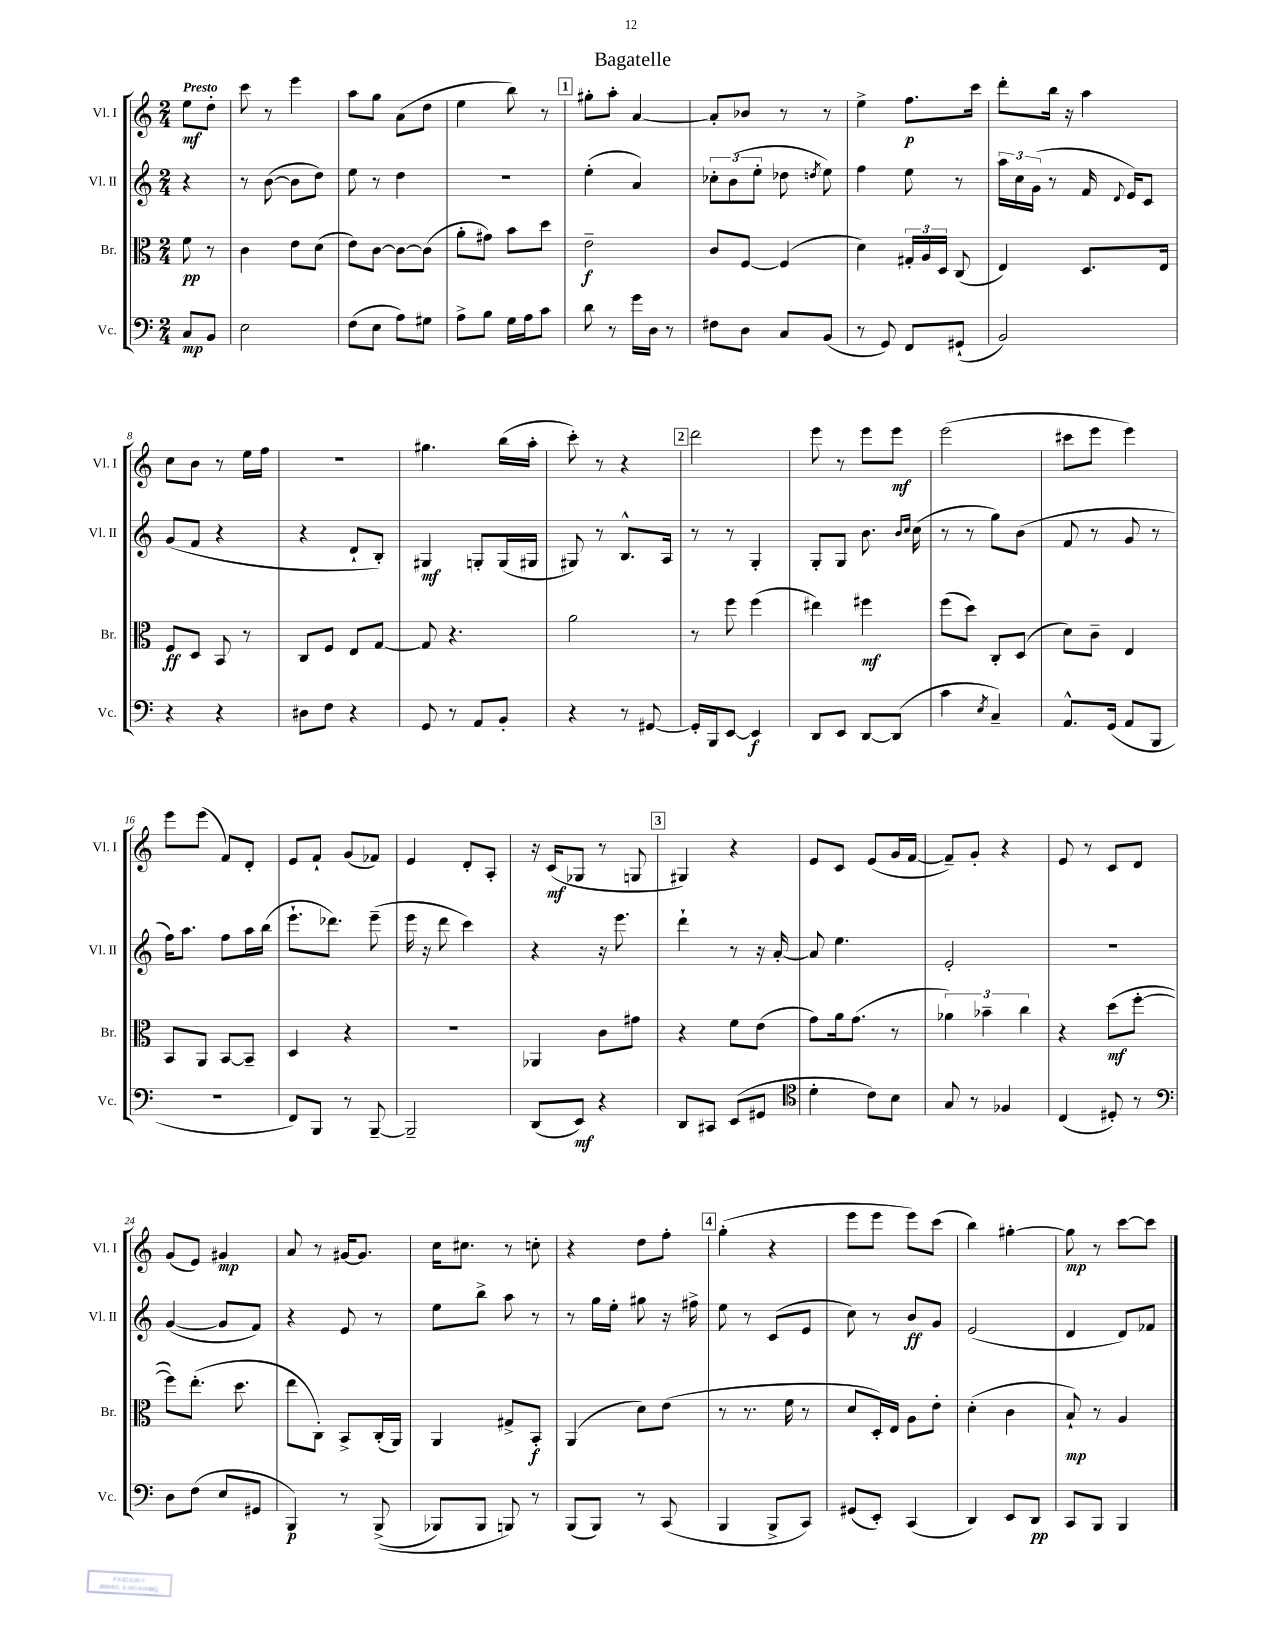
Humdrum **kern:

**kern	**dynam	**kern	**dynam	**kern	**dynam	**kern	**dynam
*part4	*part4	*part3	*part3	*part2	*part2	*part1	*part1
*staff4	*staff4	*staff3	*staff3	*staff2	*staff2	*staff1	*staff1
*I"Vc.	*	*I"Br.	*	*I"Vl. II	*	*I"Vl. I	*
*I'Vc.	*	*I'Br.	*	*I'Vl. II	*	*I'Vl. I	*
*clefF4	*	*clefC3	*	*clefG2	*	*clefG2	*
*k[]	*	*k[]	*	*k[]	*	*k[]	*
*M2/4	*	*M2/4	*	*M2/4	*	*M2/4	*
=	=	=	=	=	=	=	=
!	!	!	!	!	!	!LO:TX:a:B:t=Presto	!
8C/L	mp	8f\	pp	4r	.	8ee\L	mf
8BB/J	.	8r	.	.	.	8dd'\J	.
=1	=1	=1	=1	=1	=1	=1	=1
2E\	.	4c\	.	8r	.	8ccc\	.
.	.	.	.	([8b\	.	8r	.
.	.	8e\L	.	8b\L]	.	4eee\	.
.	.	(8d\J	.	8dd\J)	.	.	.
=2	=2	=2	=2	=2	=2	=2	=2
(8F\L	.	8e\L)	.	8ee\	.	8aa\L	.
8E\J	.	[8c\J	.	8r	.	8gg\J	.
8A\L)	.	8c\L_	.	4dd\	.	(8a\L	.
8G#X\J	.	(8c\J]	.	.	.	8dd\J	.
=3	=3	=3	=3	=3	=3	=3	=3
8A^\L	.	8a'\L	.	2r	.	4ee\	.
8B\J	.	8g#X\J)	.	.	.	.	.
16G\LL	.	8b\L	.	.	.	8bb\)	.
16A\J	.	.	.	.	.	.	.
8c\J	.	8dd\J	.	.	.	8r	.
!!LO:REH:place=s1:t=1
=4	=4	=4	=4	=4	=4	=4	=4
8d\	.	2e~\	f	(4ee'\	.	8gg#X'\L	.
8r	.	.	.	.	.	8aa'\J	.
16g\LL	.	.	.	4a/)	.	[4a/	.
16D\JJ	.	.	.	.	.	.	.
8r	.	.	.	.	.	.	.
=5	=5	=5	=5	=5	=5	=5	=5
8F#X\L	.	8c/L	.	12cc-X'\L	.	8a'/L]	.
.	.	.	.	(12b\	.	.	.
8D\J	.	[8F/J	.	.	.	8b-X/J	.
.	.	.	.	12ee'\J	.	.	.
8C/L	.	(4F/]	.	8dd-X\	.	8r	.
.	.	.	.	8qddn/	.	.	.
(8BB/J	.	.	.	8ee\)	.	8r	.
=6	=6	=6	=6	=6	=6	=6	=6
8r	.	4d\)	.	4ff\	.	4ee^\	.
8GG/)	.	.	.	.	.	.	.
8FF/L	.	24G#X'/LL	.	8ee\	.	8.ff\L	p
.	.	24A/	.	.	.	.	.
.	.	24D/JJ	.	.	.	.	.
(8GG#X`/J	.	(8C/	.	8r	.	.	.
.	.	.	.	.	.	16ccc\Jk	.
=7	=7	=7	=7	=7	=7	=7	=7
2BB/)	.	4E/)	.	24aa\LL	.	8ddd'\L	.
.	.	.	.	24cc\	.	.	.
.	.	.	.	(24g\JJ	.	.	.
.	.	.	.	8r	.	16bb\Jk	.
.	.	.	.	.	.	16r	.
.	.	8.D/L	.	16f/	.	4aa\	.
.	.	.	.	8qqd/	.	.	.
.	.	.	.	16e/KL)	.	.	.
.	.	.	.	8c/J	.	.	.
.	.	16E/Jk	.	.	.	.	.
!!LO:LB:g=z
=8	=8	=8	=8	=8	=8	=8	=8
4r	.	8F/L	ff	(8g/L	.	8cc\L	.
.	.	8D/J	.	8f/J	.	8b\J	.
4r	.	8BB/	.	4r	.	8r	.
.	.	8r	.	.	.	16ee\LL	.
.	.	.	.	.	.	16ff\JJ	.
=9	=9	=9	=9	=9	=9	=9	=9
8D#X\L	.	8C/L	.	4r	.	2r	.
8F\J	.	8F/J	.	.	.	.	.
4r	.	8E/L	.	8d`/L	.	.	.
.	.	[8G/J	.	8B'/J)	.	.	.
=10	=10	=10	=10	=10	=10	=10	=10
8GG/	.	8G/]	.	4G#X/	mf	4.gg#X\	.
8r	.	4.r	.	.	.	.	.
8AA/L	.	.	.	8Gn'/L	.	.	.
8BB'/J	.	.	.	(16G/L	.	(16bb\LL	.
.	.	.	.	16G#X/JJ	.	16aa'\JJ	.
=11	=11	=11	=11	=11	=11	=11	=11
4r	.	2a\	.	8G#X/)	.	8ccc'\)	.
.	.	.	.	8r	.	8r	.
8r	.	.	.	8.B^^/L	.	4r	.
[8GG#X/	.	.	.	.	.	.	.
.	.	.	.	16A/Jk	.	.	.
!!LO:REH:place=s1:t=2
=12	=12	=12	=12	=12	=12	=12	=12
16GG#'/LL]	.	8r	.	8r	.	2ddd\	.
16BBB/J	.	.	.	.	.	.	.
[8EE/J	.	8ff\	.	8r	.	.	.
4EE/]	f	(4ff\	.	4G'/	.	.	.
=13	=13	=13	=13	=13	=13	=13	=13
8DD/L	.	4ee#X\)	.	8G'/L	.	8eee\	.
8EE/J	.	.	.	8G/J	.	8r	.
[8DD/L	.	4ff#X\	mf	8.b\	.	8eee\L	.
(8DD/J]	.	.	.	.	.	8eee\J	mf
.	.	.	.	16qqb/LL	.	.	.
.	.	.	.	16qqcc/JJ	.	.	.
.	.	.	.	(16cc\	.	.	.
=14	=14	=14	=14	=14	=14	=14	=14
4c\	.	(8ff\L	.	8r	.	(2eee\	.
.	.	8dd\J)	.	8r	.	.	.
8qE/	.	.	.	.	.	.	.
4C~/)	.	8C'/L	.	8gg\L)	.	.	.
.	.	(8D/J	.	(8b\J	.	.	.
=15	=15	=15	=15	=15	=15	=15	=15
8.AA^^/L	.	8d\L)	.	8f/	.	8ccc#X\L	.
.	.	8c~\J	.	8r	.	8eee\J	.
(16GG/Jk	.	.	.	.	.	.	.
8AA/L	.	4E/	.	8g/	.	4eee\)	.
8BBB/J	.	.	.	8r	.	.	.
!!LO:LB:g=z
=16	=16	=16	=16	=16	=16	=16	=16
2r	.	8BB/L	.	16ff\KL)	.	8eee\L	.
.	.	.	.	8.aa\J	.	.	.
.	.	8AA/J	.	.	.	(8eee\J	.
.	.	[8BB/L	.	8ff\L	.	8f/L)	.
.	.	8BB~/J]	.	16aa\L	.	8d'/J	.
.	.	.	.	(16bb\JJ	.	.	.
=17	=17	=17	=17	=17	=17	=17	=17
8FF/L)	.	4D/	.	8.eee`\L	.	8e/L	.
8BBB/J	.	.	.	.	.	8f`/J	.
.	.	.	.	8.ddd-X\J)	.	.	.
8r	.	4r	.	.	.	(8g/L	.
[8BBB~/	.	.	.	(8eee~\	.	8f-X/J)	.
=18	=18	=18	=18	=18	=18	=18	=18
2BBB~/]	.	2r	.	16eee\	.	4e/	.
.	.	.	.	16r	.	.	.
.	.	.	.	8ddd\	.	.	.
.	.	.	.	4ccc\)	.	8d'/L	.
.	.	.	.	.	.	8A'/J	.
=19	=19	=19	=19	=19	=19	=19	=19
(8DD/L	.	4AA-X/	.	4r	.	16r	.
.	.	.	.	.	.	(16c/KL	mf
8EE/J)	mf	.	.	.	.	8G-X/J	.
4r	.	8c\L	.	16r	.	8r	.
.	.	.	.	8.eee\	.	.	.
.	.	8g#X\J	.	.	.	8Gn/	.
!!LO:REH:place=s1:t=3
=20	=20	=20	=20	=20	=20	=20	=20
8DD/L	.	4r	.	4ddd`\	.	4G#X/)	.
8CC#X/J	.	.	.	.	.	.	.
(8EE/L	.	8f\L	.	8r	.	4r	.
8GG#X/J	.	(8e\J	.	16r	.	.	.
.	.	.	.	[16a'/	.	.	.
=21	=21	=21	=21	=21	=21	=21	=21
*clefC4	*	*	*	*	*	*	*
4d'\	.	8g\L)	.	8a/]	.	8e/L	.
.	.	16a\k	.	4.ee\	.	8c/J	.
.	.	(8.g\J	.	.	.	.	.
8c\L)	.	.	.	.	.	(8e/L	.
8B\J	.	8r	.	.	.	16g/L	.
.	.	.	.	.	.	[16f/JJ	.
=22	=22	=22	=22	=22	=22	=22	=22
8G/	.	6a-X\)	.	2e'/	.	8f~/L])	.
8r	.	.	.	.	.	8g'/J	.
.	.	6b-X~\	.	.	.	.	.
4F-X/	.	.	.	.	.	4r	.
.	.	6cc\	.	.	.	.	.
=23	=23	=23	=23	=23	=23	=23	=23
(4C/	.	4r	.	2r	.	8e/	.
.	.	.	.	.	.	8r	.
8D#X'/)	.	(8dd\L	mf	.	.	8c/L	.
8r	.	[8ff'\J	.	.	.	8d/J	.
!!LO:LB:g=z
=24	=24	=24	=24	=24	=24	=24	=24
*clefF4	*	*	*	*	*	*	*
8D\L	.	8ff\L])	.	([4g/	.	(8g/L	.
(8F\J	.	(8.ee'\J	.	.	.	8e/J)	.
8E/L	.	.	.	8g/L]	.	4g#X/	mp
.	.	8.dd\	.	.	.	.	.
8GG#X/J	.	.	.	8f/J)	.	.	.
=25	=25	=25	=25	=25	=25	=25	=25
4BBB/)	p	8ee\L	.	4r	.	8a/	.
.	.	8C'\J)	.	.	.	8r	.
8r	.	8BB^/L	.	8e/	.	[16g#X/KL	.
.	.	.	.	.	.	8.g#/J]	.
((8BBB^/	.	(16C'/L	.	8r	.	.	.
.	.	16AA/JJ)	.	.	.	.	.
=26	=26	=26	=26	=26	=26	=26	=26
8BBB-X/L)	.	4AA/	.	8ee\L	.	16cc\KL	.
.	.	.	.	.	.	8.cc#X\J	.
8BBB-/J	.	.	.	8bb^\J	.	.	.
8BBBn/)	.	8G#X^/L	.	8aa\	.	8r	.
8r	.	8BB'/J	f	8r	.	8ccn'\	.
=27	=27	=27	=27	=27	=27	=27	=27
(8BBB/L	.	(4AA/	.	8r	.	4r	.
8BBB/J)	.	.	.	16gg\LL	.	.	.
.	.	.	.	16ee'\JJ	.	.	.
8r	.	8d\L)	.	8gg#X\	.	8dd\L	.
(8CC/	.	(8e\J	.	16r	.	8ff'\J	.
.	.	.	.	16ff#X^\	.	.	.
!!LO:REH:place=s1:t=4
=28	=28	=28	=28	=28	=28	=28	=28
4BBB/	.	8r	.	8ee\	.	(4gg'\	.
.	.	8.r	.	8r	.	.	.
8BBB^/L	.	.	.	(8c/L	.	4r	.
.	.	16f\	.	.	.	.	.
8CC/J)	.	8r	.	8e/J	.	.	.
=29	=29	=29	=29	=29	=29	=29	=29
(8GG#X/L	.	8d/L	.	8cc\)	.	8eee\L	.
8EE'/J)	.	16D'/L)	.	8r	.	8eee\J	.
.	.	16E/JJ	.	.	.	.	.
(4CC/	.	8A\L	.	8b/L	ff	8eee\L)	.
.	.	8e'\J	.	8g/J	.	(8ccc\J	.
=30	=30	=30	=30	=30	=30	=30	=30
4DD/)	.	(4d'\	.	(2e/	.	4bb\)	.
8EE/L	.	4c\	.	.	.	[4gg#X'\	.
8DD/J	pp	.	.	.	.	.	.
=31	=31	=31	=31	=31	=31	=31	=31
8CC/L	.	8B`/)	mp	4d/	.	8gg#\]	mp
8BBB/J	.	8r	.	.	.	8r	.
4BBB/	.	4A/	.	8d/L)	.	[8ccc\L	.
.	.	.	.	8f-X/J	.	8ccc\J]	.
==	==	==	==	==	==	==	==
*-	*-	*-	*-	*-	*-	*-	*-
